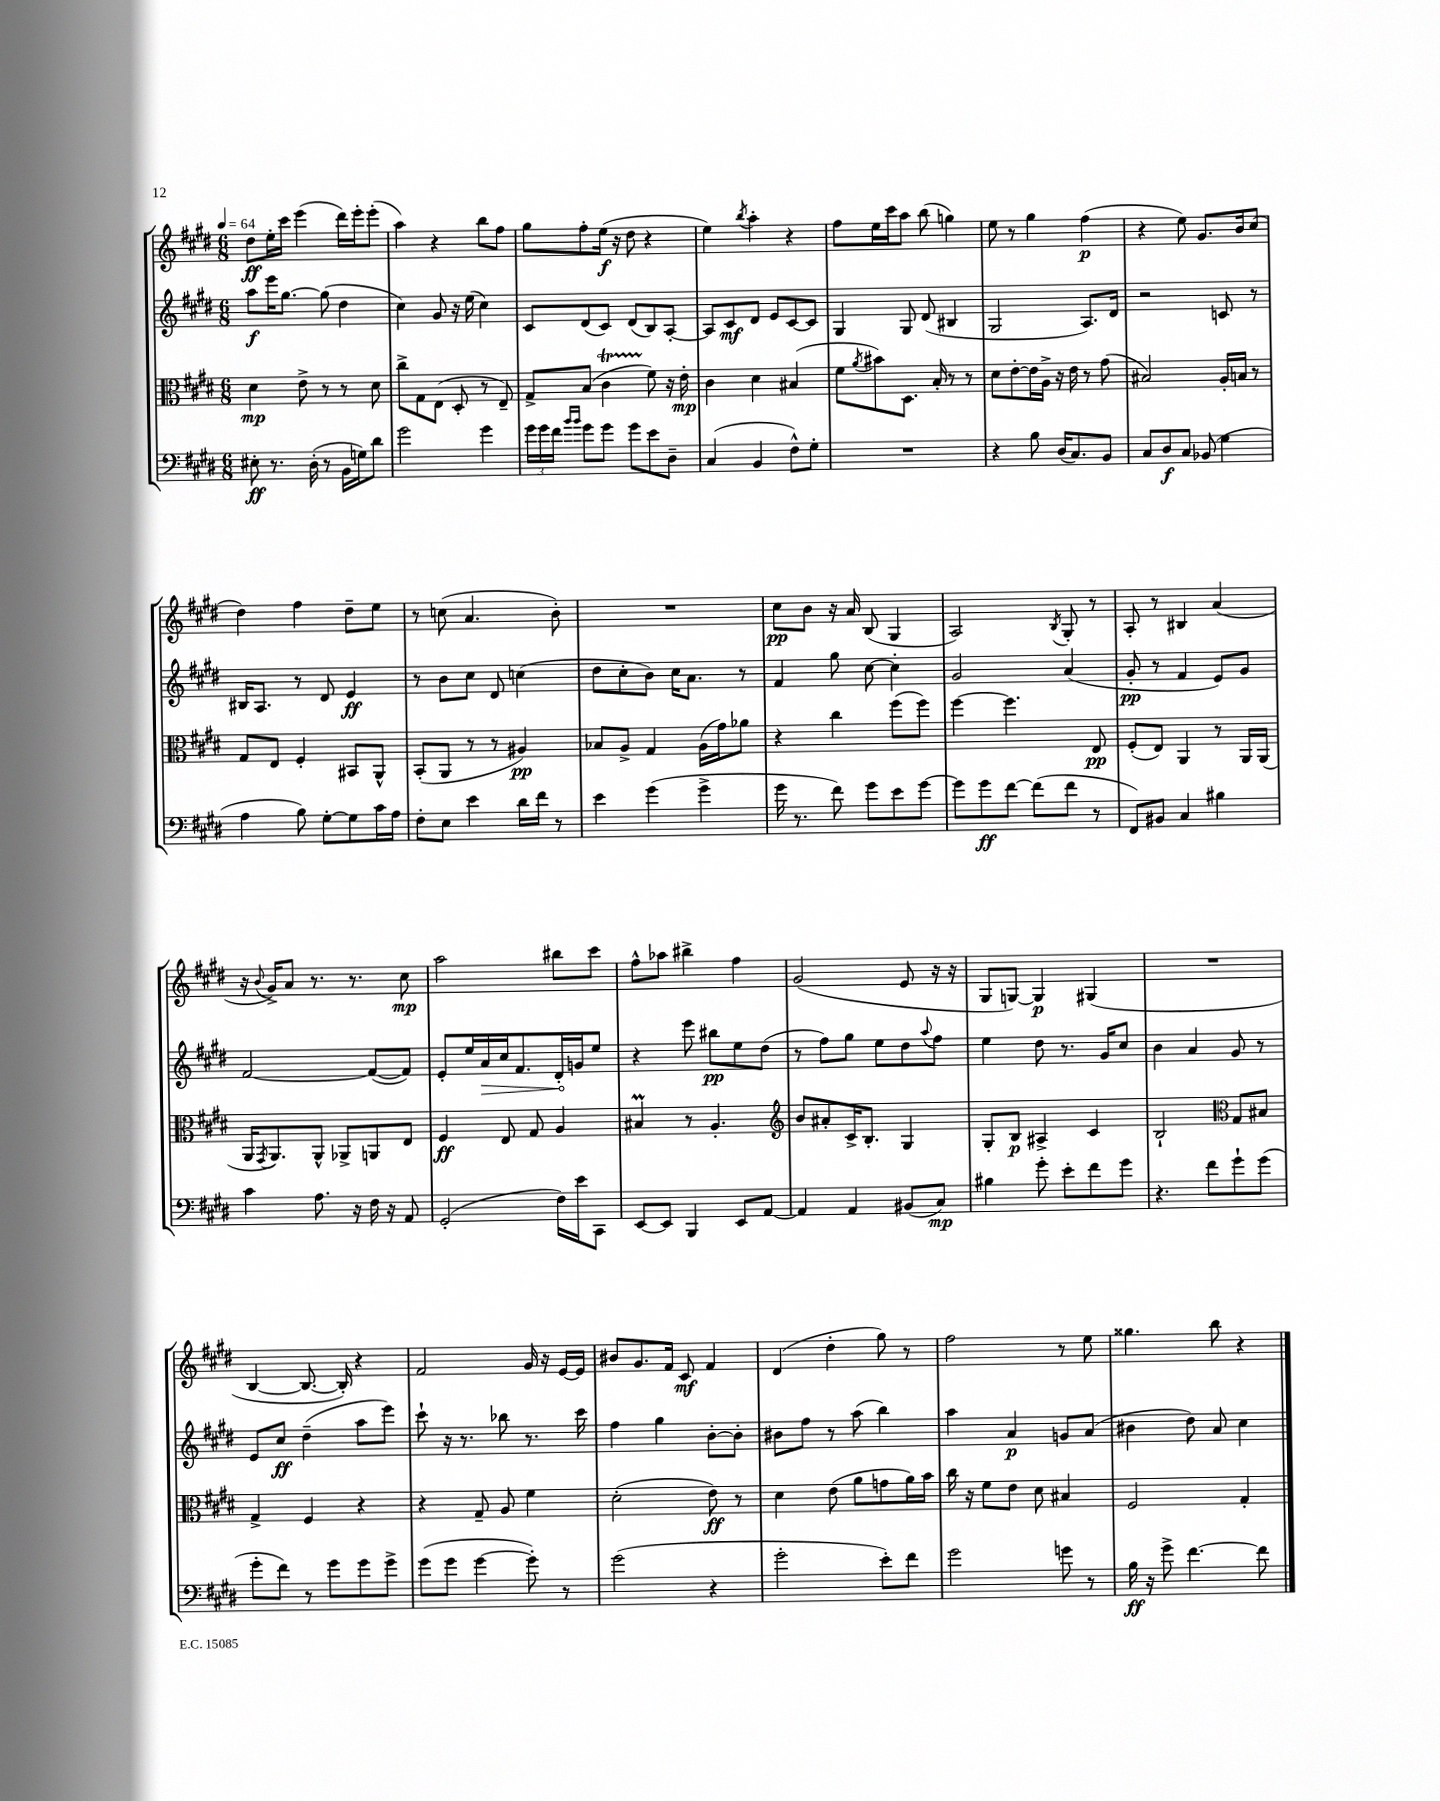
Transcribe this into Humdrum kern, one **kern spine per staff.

**kern	**kern	**kern	**kern
*staff4	*staff3	*staff2	*staff1
*clefF4	*clefC3	*clefG2	*clefG2
*k[f#c#g#d#]	*k[f#c#g#d#]	*k[f#c#g#d#]	*k[f#c#g#d#]
*M6/8	*M6/8	*M6/8	*M6/8
*MM64	*MM64	*MM64	*MM64
8E#'\	4d#\	8aa\L	8dd#\L
8.r	.	16eee\K	16ee'\L
.	.	[8.gg#\J	16ccc#\JJ
.	8e^\	.	(4eee\
(16D#'\	.	.	.
8r	8r	(8gg#\]	.
16BB\LL	8r	4dd#\	16ddd#\LL)
16G\J)	.	.	16eee'\J
8d#\J	8d#\	.	(8eee'\J
=	=	=	=
2g#\	8cc#^\L	4cc#\)	4aa\)
.	8G#\	.	.
.	(8E\J	8g#/	4r
.	8D#'/	16r	.
.	.	(16ee\	.
4g#\	8r	4cc#\)	8bb\L
.	8E~/)	.	8ff#\J
=	=	=	=
24g#\LL	8G#^/L	8c#/L	8gg#\L
24g#\	.	.	.
24f#\JJ	.	.	.
16qqb/LL	.	.	.
16qqb/JJ	.	.	.
8g#\L	(8B/J	(8d#/	8ff#'\
8g#\J	4c#\	8c#/J)	(16ee\Jk
.	.	.	16r
8g#\L	.	(8d#/L	8dd#\
8e\	8f#\)	8B/)	4r
8D#~\J	16r	[8A'/J	.
.	16e'\	.	.
=	=	=	=
(4C#/	4c#\	8A/]L	4ee\)
.	.	8c#/	.
.	.	.	8qbb/
4BB/	4d#\	8d#/J	4aa'\
.	.	8e/L	.
8F#^^\L)	(4B#/	[8c#/	4r
8G#'\J	.	8c#/]J	.
=	=	=	=
2.r	8f#\L	4G#/	8ff#\L
.	8qa/	.	.
.	8b#\)	.	16ee\L
.	.	.	16ccc#\J
.	8.D#\J	8G#/	8aa\J
.	.	(8d#/	(8bb\
.	16B'/	.	.
.	8r	4B#/	4gg\)
.	8r	.	.
=	=	=	=
4r	8d#\L	2G#/	8ee\
.	[8e'\	.	8r
8B\	16e\]L	.	4gg#\
.	16A^\JJ	.	.
(16D#/LK	16r	.	.
8.C#/)	16e\	.	.
.	8r	8.A/L)	(4ff#\
8BB/J	(8g#\	.	.
.	.	16d#/Jk	.
=	=	=	=
8C#/L	2B#/)	2r	4r
8D#/	.	.	.
8C#/J	.	.	8ee\)
(8BB-/	.	.	8.g#/L
4G#\	16A'/LL	8c/	.
.	16B/JJ	.	16b/k
.	8r	8r	(8cc#/J
=	=	=	=
4A\	8G#/L	16B#/LK	4dd#\)
.	.	8.A/J	.
.	8E/J	.	.
8B\)	4F#'/	8r	4ff#\
[8G#'\L	.	8d#/	.
8G#\]	8BB#/L	4e/	8dd#~\L
16c#\L	8AA^^/J	.	8ee\J
16A\JJ	.	.	.
=	=	=	=
8F#'\L	(8BB'/L	8r	8r
8E\J	8AA/J	8b\L	(8cc\
4e\	8r	8cc#\J	4.a/
.	8r	8d#/	.
16d#\LL	4A#/)	(4cc\	.
16f#\JJ	.	.	.
8r	.	.	8b'\)
=	=	=	=
4e\	8B-/L	8dd#\L	2.r
.	8A^/J	8cc#'\	.
(4g#\	4G#/	8b\J)	.
.	.	16cc#\LK	.
.	.	8.a\J	.
4g#^\	(16A\LL	.	.
.	16g#\J)	.	.
.	8a-\J	8r	.
=	=	=	=
16g#\	4r	4f#/	8cc#\L
8.r	.	.	.
.	.	.	8b\J
8f#\)	4cc#\	8gg#\	16r
.	.	.	16a/
8g#\L	.	[8cc#\	(8B/
8e\	(8ff#\L	4cc#'\]	4G#/
[8g#\J	8ff#\J)	.	.
=	=	=	=
8g#\]L	[4ff#\	2g#/	2A/)
8g#\	.	.	.
[8f#\J	4.ff#\]	.	.
(8f#\]L	.	.	.
.	.	.	8qB/
8f#\J	.	(4a/	8G#'/
8r	8E/	.	8r
=	=	=	=
8FF#/L)	(8F#'/L	8g#'/	8A'/
8BB#/J	8E/J)	8r	8r
4C#/	4AA/	4f#/	4B#/
4B#\	8r	8e/L)	(4a/
.	16AA/LL	8g#/J	.
.	(16AA/JJ	.	.
=	=	=	=
4c#\	16AA/LK	[2f#/	16r
.	8qGG#/	.	8qqb/
.	8.AA/)	.	16g#^/LK)
.	.	.	8a/J
8.A\	8AA^^/J	.	8.r
.	8AA-^/L	.	.
16r	.	.	8.r
16F#\	8AA/	(8f#/_L	.
16r	.	.	.
8AA/	8E/J	8f#/]J)	8cc#\
=	=	=	=
(2GG#'/	4F#/	8e'/L	2aa\
.	.	16ee/L	.
.	.	16a/	.
.	8E/	16cc#/J	.
.	.	8.f#/	.
.	8G#/	.	.
16F#\LL)	4A/	16d#'/L	8bb#\L
16e\J	.	16g/J	.
8CC#\J	.	8ee/J	8ccc#\J
=	=	=	=
[8EE/L	4B#/	4r	8ff#^^\L
8EE/]J	.	.	8aa-\J
4BBB/	8r	8eee\	4bb#^\
.	4.A'/	8bb#\L	.
8EE/L	.	8ee\	4ff#\
[8AA/J	.	(8dd#\J	.
=	=	=	=
*	*clefG2	*	*
4AA/]	8b/L	8r	(2g#/
.	8a#'/	8ff#\L)	.
4AA/	16c#^/K	8gg#\J	.
.	8.B'/J	.	.
.	.	8ee\L	.
(8BB#/L	4G#/	8dd#\	8e/
.	.	8qqaa/	.
8C#/J)	.	8ff#\J	16r
.	.	.	16r
=	=	=	=
4B#\	8G#'/L	4ee\	8G#/L
.	8B/J	.	[8G/J)
8g#'\	4A#^/	8dd#\	4G/]
8e'\L	.	8.r	.
8f#\	4c#/	.	(4G#/
.	.	16g#/LK	.
8g#\J	.	8cc#/J	.
=	=	=	=
4.r	2B`/	4b\	2.r
.	.	4a/	.
8f#\L	.	.	.
*	*clefC3	*	*
8g#`\	8G#/L	8g#/	.
(8g#\J	8B#/J	8r	.
=	=	=	=
8g#'\L	4G#^/	8e/L	[4B/
8f#\J)	.	8cc#/J	.
8r	4F#/	(4dd#~\	8.B/_
8g#\L	.	.	.
.	.	.	16B'/])
8g#\	4r	8aa\L	4r
8g#^\J	.	8eee\J)	.
=	=	=	=
(8g#\L	4r	8ccc#`\	2f#/
8g#\J	.	16r	.
.	.	8.r	.
[4g#\	8G#~/	.	.
.	8A/	8bb-\	.
8g#'\])	4f#\	8.r	16g#/
.	.	.	16r
8r	.	.	[16e/LL
.	.	16ccc#\	16e/]JJ
=	=	=	=
(2g#\	(2d#'\	4ff#\	8b#/L
.	.	.	8.g#/
.	.	4gg#\	.
.	.	.	16f#/Jk
.	.	.	8c#/
4r	8e\)	[8b'\L	4f#/
.	8r	8b'\]J	.
=	=	=	=
2g#'\	4d#\	8b#\L	(4d#/
.	.	8ff#\J	.
.	(8e\	8r	4dd#'\
.	8a\L	(8aa\	.
8e'\L)	8g\	4bb\)	8gg#\)
8f#\J	16a\L)	.	8r
.	16b\JJ	.	.
=	=	=	=
2g#\	16cc#\	4aa\	2ff#\
.	16r	.	.
.	8f#\L	.	.
.	8e\J	4a/	.
.	8d#\	.	.
8g\	4B#/	8g/L	8r
8r	.	(8a/J	8ee\
=	=	=	=
16B\	2F#/	4b#\	4.gg##\
16r	.	.	.
8g#^\	.	.	.
[4.f#\	.	8dd#\)	.
.	.	8a/	8bb\
.	4G#'/	4cc#\	4r
8f#\]	.	.	.
==	==	==	==
*-	*-	*-	*-
